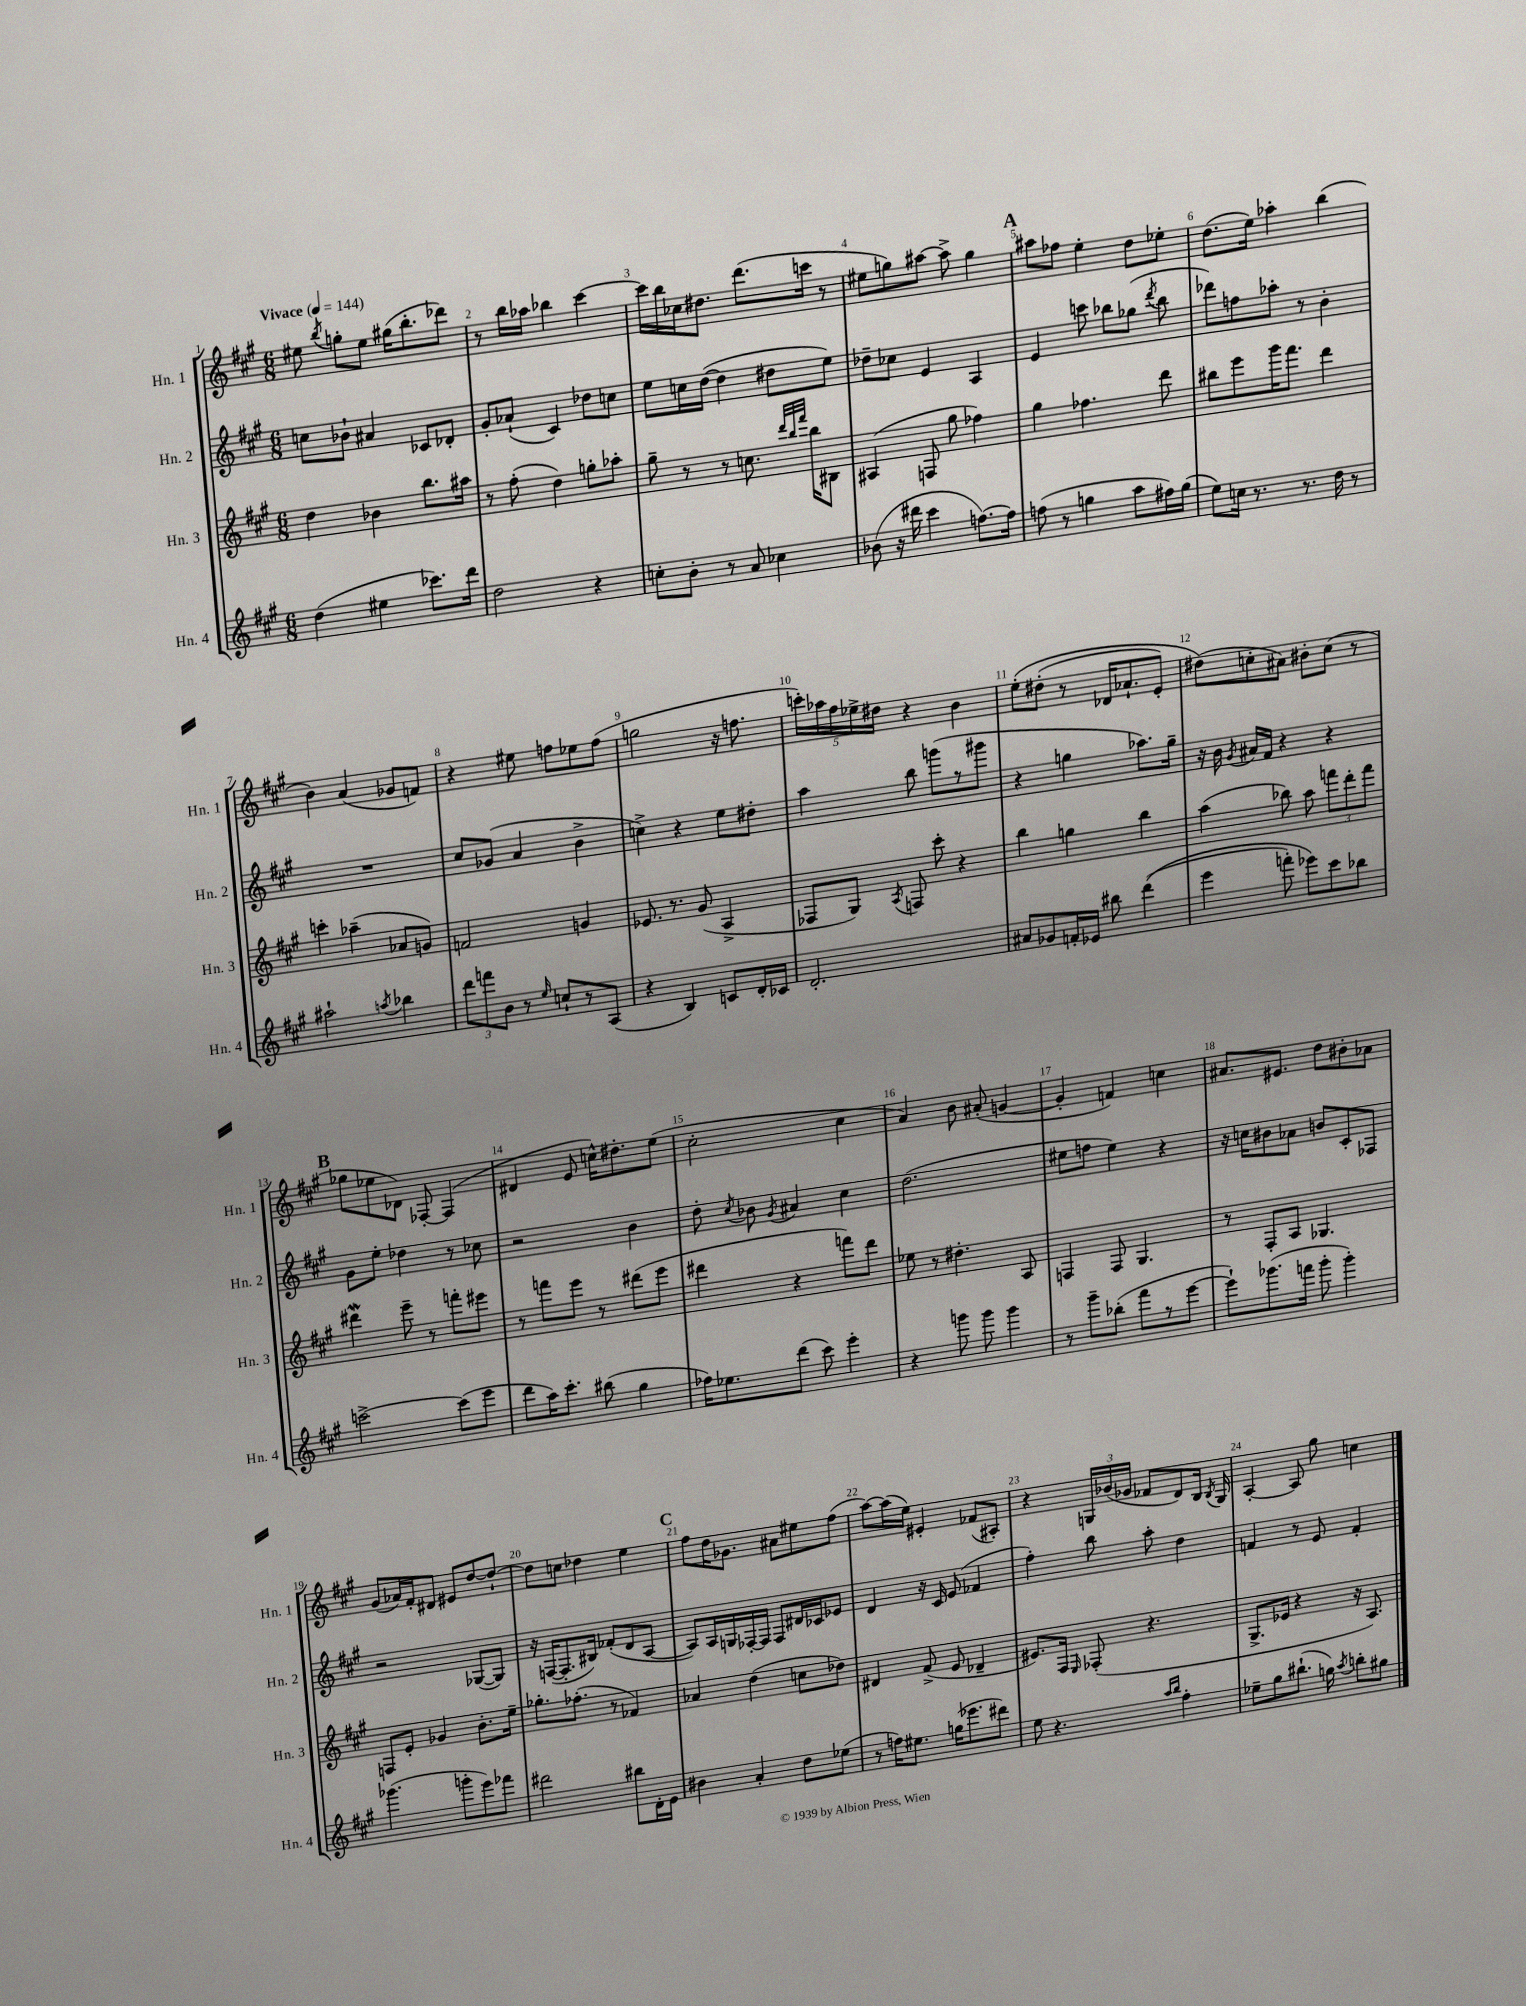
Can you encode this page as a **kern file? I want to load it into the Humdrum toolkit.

**kern	**kern	**kern	**kern
*staff4	*staff3	*staff2	*staff1
*clefG2	*clefG2	*clefG2	*clefG2
*k[f#c#g#]	*k[f#c#g#]	*k[f#c#g#]	*k[f#c#g#]
*M6/8	*M6/8	*M6/8	*M6/8
*MM144	*MM144	*MM144	*MM144
(4dd	4dd	8cc	8ee#
.	.	.	8qbb
.	.	8b-`	8gg'
4ee#	4b-	4a#	8ee#
.	.	.	(16gg#
.	.	.	8.bb'
8.ccc-)	8.bb	8c-	.
.	.	8d-'	8ddd-)
16ddd	16aa#	.	.
=	=	=	=
2dd	8r	8g#'	8r
.	(8ff#'	(8a-`	16bb
.	.	.	16aa-
.	4dd)	4c#)	4bb-
4r	8gg'	8dd-	[4ccc#
.	8aa-'	8cc	.
=	=	=	=
8cc'	8gg#~	8ee	16ccc#]
.	.	.	16bb
8b'	8r	16cc	16cc-
.	.	([16dd	8.dd#
8r	8r	4dd]	.
8a	8.cc	.	(8.ddd
4cc-	.	8dd#	.
.	32qqddd	.	.
.	32qqbb	.	.
.	32qqfff#	.	.
.	16bb	.	16ccc
.	8B#	8ee)	8r
=	=	=	=
(8b-	(4A#	8dd-~	8ee#
16r	.	8cc-	8gg)
16ddd#	.	.	.
4ccc#	8F	4e	[8aa#
.	8gg#	.	8aa#^]
[8.ff)	4ff-)	4A	4gg
16ff]	.	.	.
=	=	=	=
(8ff	4gg#	4e	8aa#
8r	.	.	8ff-
4gg	4.ff-	8ccc	4ee'
.	.	8bb-	.
8aa	.	(8gg-	8dd
.	.	8qddd	.
16ff#)	8ddd	8bb-	8ee-'
(16gg	.	.	.
=	=	=	=
8ee)	8bb#	8ddd-)	(8.dd
16cc	8eee	8ff	.
8.r	.	.	16ee)
.	16ggg#	8aa-'	4aa-'
.	8.fff#	.	.
8.r	.	8r	.
.	4ddd	4b'	(4bb
16dd	.	.	.
8r	.	.	.
=	=	=	=
2aa#`	4ccc'	2.r	4b)
.	(4aa-~	.	(4a
8qaa	.	.	.
4bb-	8a-	.	8g-
.	8g)	.	8f)
=	=	=	=
12ddd	2f	8cc#	4r
12fff	.	.	.
.	.	(8g-	.
12b	.	.	.
8r	.	4a	8ee#
16qqee	.	.	.
8cc`	.	.	8ff
8r	4g	4b^	8ee-
(8A	.	.	(8ff
=	=	=	=
4r	8.e-	4cc^)	2gg
.	8.r	.	.
4B)	.	4r	.
.	(8g#	.	.
8c	4A^	8ee	16r
.	.	.	8.ff
16d'	.	8dd#'	.
16c-	.	.	.
=	=	=	=
2.d'	8F-	4aa	20ccc')
.	.	.	20aa-
.	.	.	20ff#
.	8G#)	.	.
.	.	.	20ee-^
.	.	.	20dd#
.	8qA	.	.
.	8F	8bb	4r
.	8ccc#'	(8ggg	.
.	4r	8r	4b
.	.	8ggg#	.
=	=	=	=
8a#	4bb	4r	&(8ee'
8g-	.	.	(8dd#'
16f'	4gg	4gg	8r
16e-	.	.	.
8bb#	.	.	16d-
.	.	.	8.a-`
&((4ddd	4bb	8.aa-)	.
.	.	.	8e')
.	.	16gg~	.
=	=	=	=
4eee	(4aa	16r	(8dd#&)
.	.	16b	.
.	.	8qg#	.
.	.	16a#	8cc'
.	.	16f#	.
8fff')	8bb-)	4r	8a#)
8eee-&)	8aa	.	8b#'
8ccc#	12fff	4r	(8cc
.	12ddd'	.	.
8bb-	.	.	8r
.	12fff	.	.
=	=	=	=
[2ccc^	4ddd#	8g#	8gg-
.	.	8ee'	8ee-
.	8eee~	4dd-	8d-)
.	8r	.	[8F-'
(8ccc]	8fff'	8r	(4F-]
8eee	8eee#	8cc-	.
=	=	=	=
8ddd	8r	2r	4d#
16aa)	8fff	.	.
8.ccc#'	.	.	.
.	8eee	.	8e
(8bb#	8r	.	16cc^^)
.	.	.	8.dd#'
4gg#	(8ddd#	4b	.
.	8eee	.	(8ee
=	=	=	=
16ff-)	4ddd#	8dd'	2cc#'
8.ee-	.	.	.
.	.	8qcc#	.
.	.	8b-	.
.	.	8qg#	.
(8ddd	4r	4a#	.
8ccc#)	.	.	.
4eee'	8fff)	4cc#	4cc#
.	8ddd#	.	.
=	=	=	=
4r	8ee-	(2.dd	4a)
.	8r	.	.
8ggg	4.dd#'	.	8b
8ggg	.	.	(8a#'
4ggg	.	.	[4g
.	8A	.	.
=	=	=	=
8r	4F	8ee#	4g']
8ggg#~	.	8ff	.
(8bb-'	8F	4ee#)	4f)
8fff#	4.G#	.	.
8r	.	4r	4cc
[8eee	.	.	.
=	=	=	=
8eee`])	8r	16r	8.a#
.	.	16cc	.
(8.ggg-	8F#'	8b#	.
.	.	.	8.e#
.	8A	8a-	.
16fff	.	.	.
8ggg-'	4.G-	8b	8dd
4ggg-')	.	8c#'	8b#'
.	.	8F-	8a-
=	=	=	=
(4.ggg-	8F	2r	(8g#
.	8e'	.	16a-)
.	.	.	16f#'
.	4g-	.	8d#
8ggg'	.	.	8e#
8eee)	8.b'	([8G-	[8dd
8fff-	.	8G-])	8dd`_
.	16ee~	.	.
=	=	=	=
2ddd#	8.gg-'	16r	8dd]
.	.	([16F	.
.	.	8.F']	8cc
.	(8.ff-'	.	.
.	.	.	4dd-
.	.	16B#)	.
.	8r	(8f-'	.
8bb#	4f-)	8d	4ee
16d'	.	[8A	.
16e	.	.	.
=	=	=	=
4b#	4a-	8A])	8ff#
.	.	16A	16dd
.	.	16G	8.g-
4a'	(4dd	[16F-'	.
.	.	16F-]	.
.	.	8F-	8a#
8dd	8cc	16d#	8ee#
.	.	16c-	.
(8ee-	8dd-)	8e-	(8ff#
=	=	=	=
8r	4d#	4d	[8aa)
16ff)	.	.	(16aa]
8.ee#	.	.	16ee)
.	(8f#^	16r	4e#'
.	.	16c#	.
(16gg	8e	(8e	.
8.eee-	.	.	.
.	4d-~	4f-	(8f-
8ddd#)	.	.	8A#')
=	=	=	=
8ee	8.e#)	4ff#')	4r
4.r	.	.	.
.	16F#	.	.
.	16qqE	.	.
.	(8F-'	8bb	24G
.	.	.	(24b-
.	.	.	24g-
.	4.r	8aa'	8f-
16qqaa	.	.	.
16qqbb	.	.	.
4ff#'	.	4dd	8d)
.	.	.	16B
.	.	.	8qB
.	.	.	16G
=	=	=	=
8ee-~	8.G#^	4f	[4A'
8gg#	.	.	.
.	16e-	.	.
(8.bb#`	4r	8r	8A]
.	.	8e	8gg#
16gg)	.	.	.
8qaa	.	.	.
8bb'	16r	4f'	4cc
.	8.A)	.	.
8gg#	.	.	.
==	==	==	==
*-	*-	*-	*-
